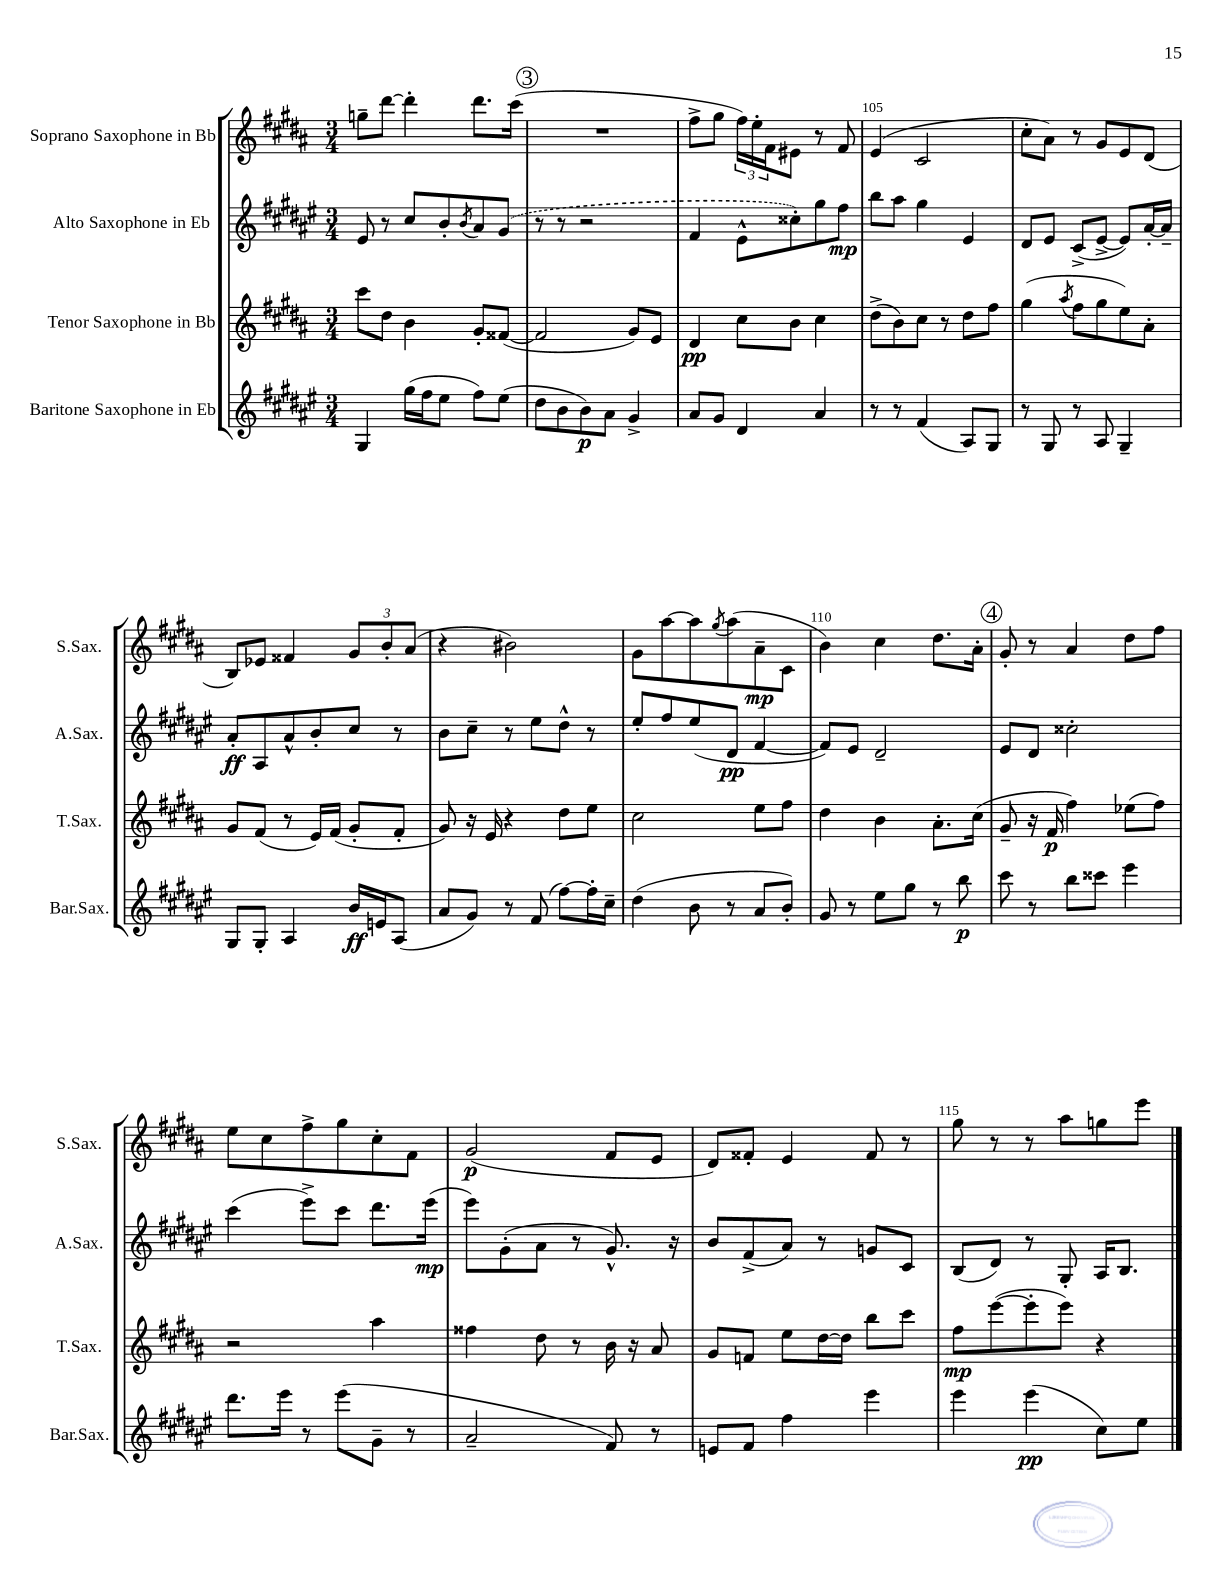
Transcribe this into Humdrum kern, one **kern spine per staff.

**kern	**kern	**kern	**kern
*staff4	*staff3	*staff2	*staff1
*clefG2	*clefG2	*clefG2	*clefG2
*k[f#c#g#d#a#e#]	*k[f#c#g#d#a#]	*k[f#c#g#d#a#e#]	*k[f#c#g#d#a#]
*M3/4	*M3/4	*M3/4	*M3/4
4G#	8ccc#	8e#	8gg~
.	8dd#	8r	[8ddd#
(16gg#	4b	8cc#	4ddd#']
16ff#	.	.	.
8ee#	.	8b'	.
.	.	8qb	.
8ff#)	8g#'	8a#	8.ddd#
(8ee#	([8f##	(8g#	.
.	.	.	(16ccc#
=	=	=	=
8dd#	2f##]	8r	2.r
8b	.	8r	.
8b)	.	2r	.
8a#	.	.	.
4g#^	8g#)	.	.
.	8e	.	.
=	=	=	=
8a#	4d#	4f#	8ff#^
8g#	.	.	8gg#
4d#	8cc#	8e#^^	24ff#)
.	.	.	24ee'
.	.	.	24f#
.	8b	8cc##')	8e#
4a#	4cc#	8gg#	8r
.	.	8ff#	8f#
=	=	=	=
8r	(8dd#^	8bb	(4e
8r	8b)	8aa#	.
(4f#	8cc#	4gg#	2c#
.	8r	.	.
8A#)	8dd#	4e#	.
8G#	8ff#	.	.
=	=	=	=
8r	(4gg#	8d#	8cc#'
8G#	.	8e#	8a#)
.	8qaa#	.	.
8r	8ff#	(8c#^	8r
8A#	8gg#	[8e#^	8g#
4G#~	8ee)	8e#])	8e
.	8a#'	[16a#'	(8d#
.	.	16a#~]	.
=	=	=	=
8G#	8g#	8a#'	8B)
8G#'	(8f#	8A#	8e-
4A#	8r	8a#^^	4f##
.	16e)	8b'	.
.	(16f#	.	.
16b	8g#'	8cc#	12g#
16e	.	.	.
.	.	.	12b'
(8A#	8f#'	8r	.
.	.	.	(12a#
=	=	=	=
8a#	8g#)	8b	4r
8g#)	16r	8cc#~	.
.	16e	.	.
8r	4r	8r	2b#)
(8f#	.	8ee#	.
[8ff#)	8dd#	8dd#^^	.
16ff#']	8ee	8r	.
16cc#~	.	.	.
=	=	=	=
(4dd#	2cc#	8ee#'	8g#
.	.	8ff#	[8aa#
8b	.	(8ee#	8aa#]
.	.	.	8qgg#
8r	.	8d#	(8aa#
8a#	8ee	[4f#	8a#~
8b')	8ff#	.	8c#
=	=	=	=
8g#	4dd#	8f#])	4b)
8r	.	8e#	.
8ee#	4b	2d#~	4cc#
8gg#	.	.	.
8r	8.a#'	.	8.dd#
8bb	.	.	.
.	(16cc#	.	16a#'
=	=	=	=
8ccc#	8g#~	8e#	8g#'
8r	16r	8d#	8r
.	16f#	.	.
8bb	4ff#)	2cc##'	4a#
8ccc##	.	.	.
4eee#	(8ee-	.	8dd#
.	8ff#)	.	8ff#
=	=	=	=
8.ddd#	2r	(4ccc#	8ee
.	.	.	8cc#
16eee#	.	.	.
8r	.	8eee#^)	8ff#^
(8eee#	.	8ccc#	8gg#
8g#~	4aa#	8.ddd#	8cc#'
8r	.	.	8f#
.	.	(16eee#	.
=	=	=	=
2a#~	4ff##	8eee#)	(2g#
.	.	(8g#'	.
.	8dd#	8a#	.
.	8r	8r	.
8f#)	16b	8.g#^^)	8f#
.	16r	.	.
8r	8a#	.	8e
.	.	16r	.
=	=	=	=
8e	8g#	8b	8d#)
8f#	8f	(8f#^	8f##'
4ff#	8ee	8a#)	4e
.	[16dd#	8r	.
.	16dd#]	.	.
4eee#	8bb	8g	8f##
.	8ccc#	8c#	8r
=	=	=	=
4eee#	8ff#	(8B	8gg#
.	([8eee	8d#)	8r
(4eee#	8eee']	8r	8r
.	8eee)	8G#'	8aa#
8cc#)	4r	16A#	8gg
.	.	8.B	.
8ee#	.	.	8eee
==	==	==	==
*-	*-	*-	*-
